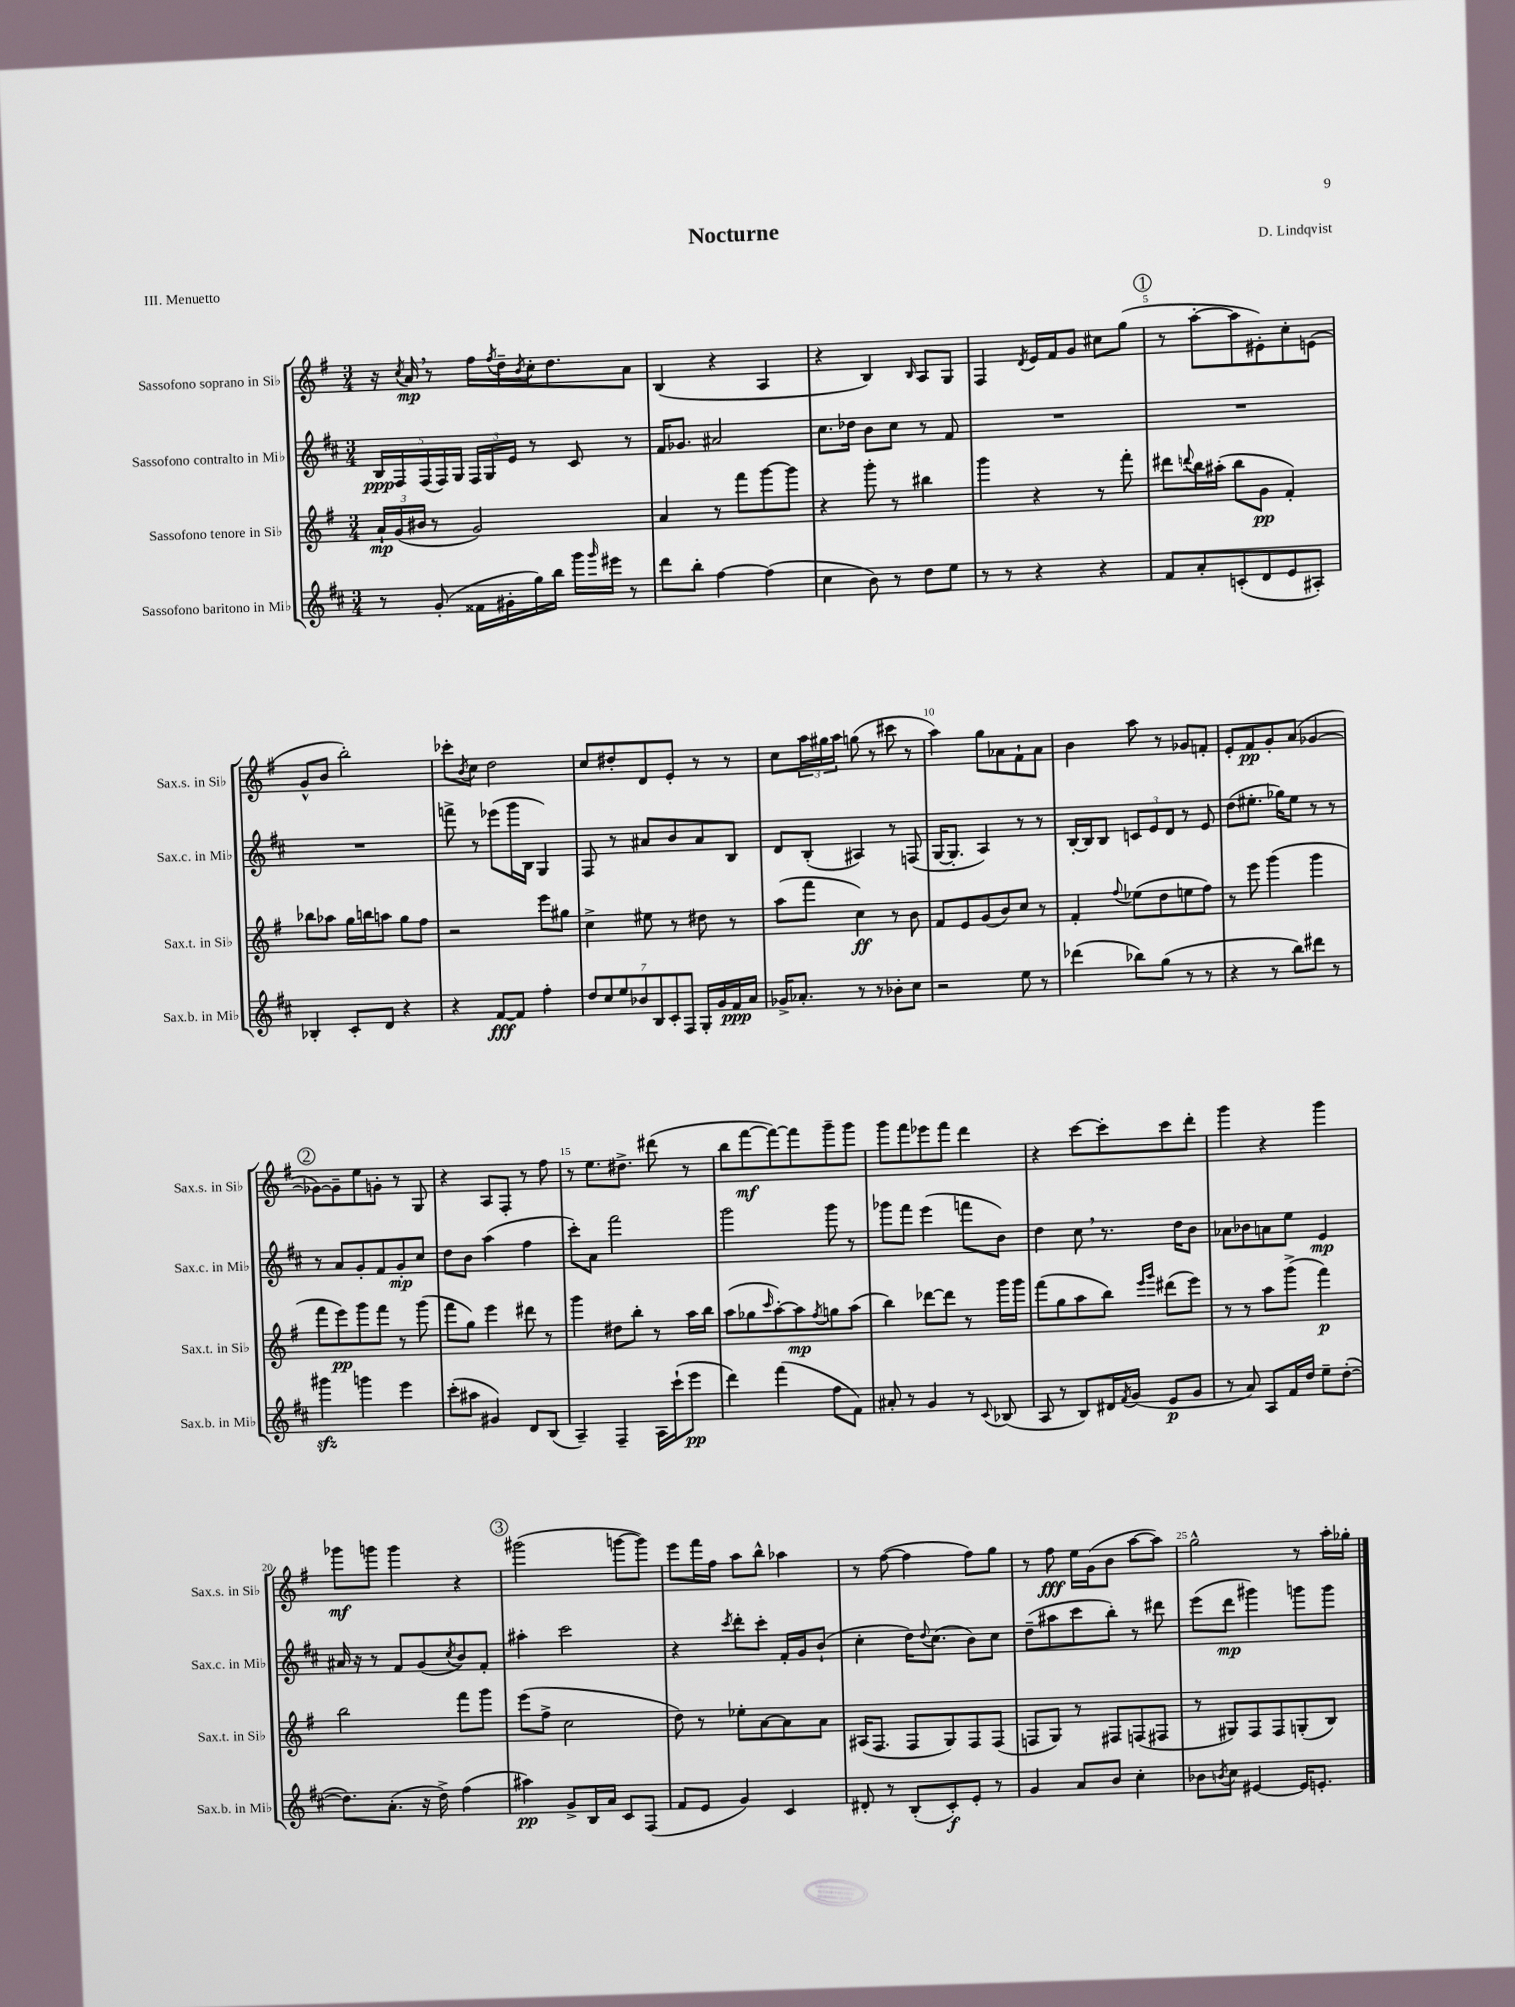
\header { title = "Nocturne" composer = "D. Lindqvist" piece = "III. Menuetto" }
<<
\new StaffGroup <<
\new Staff = "s0" \with { instrumentName = "Sassofono soprano in Sib" shortInstrumentName = "Sax.s. in Sib" } {
    \clef treble \key g \major \numericTimeSignature \time 3/4
    r16 \acciaccatura { c''8 } a'16\mp \breathe r8 fis''16 \acciaccatura { fis''8 } d''16-- \acciaccatura { b'8 } c''16-. d''8. a'8 |
    b4( r4 a4 |
    r4 b4) \grace { b16 } a8 g8 |
    fis4 \acciaccatura { d'8 } e'16 fis'16 g'8 cis''8 g''8( |
    \mark \markup { \circle "1" } r8 a''8~-. a''8 eis'8-.) c''8-. e'8( |
    g'8-^ b'8 b''2-.) |
    ces'''8-. \acciaccatura { b'8 } c''8 d''2 |
    c''8 dis''8-. d'8 e'8-. r8 r8 |
    c''8 \tuplet 3/2 { a''16 gis''16 a''16 } g''8( r8 cis'''8 r8 |
    a''4) g''8 aes'8 fis'8-! aes'8 |
    b'4 a''8 r8 ges'8 f'8-. |
    e'8-. fis'8\pp g'8-. a'8( ges'4~ |
    \mark \markup { \circle "2" } ges'8~) ges'8-- e''8 g'8-. r8 g8 |
    r4 a8 fis8-. r8 fis''8 |
    r8 e''8. dis''8.-> dis'''8( r8 |
    b''8 fis'''8~\mf fis'''8~) fis'''8 g'''8-- g'''8 |
    g'''8 fis'''8 ees'''8 fis'''8 d'''4 |
    r4 c'''8~ c'''8-. c'''8 d'''8-. |
    g'''4 r4 g'''4 |
    ges'''8\mf g'''8 g'''4 r4 |
    \mark \markup { \circle "3" } gis'''2( g'''8~ g'''8) |
    e'''8 fis'''16 fis''16 a''8 b''8-^ aes''4 |
    r8 fis''8~( fis''4 fis''8) g''8 |
    r8 fis''8\fff e''16 g'16( b'8 a''8~ a''8) |
    g''2-^ r8 a''16-. ges''16-. \bar "|." |
}
\new Staff = "s1" \with { instrumentName = "Sassofono contralto in Mib" shortInstrumentName = "Sax.c. in Mib" } {
    \clef treble \key d \major \numericTimeSignature \time 3/4
    \tuplet 5/4 { b16\ppp fis16 fis16( fis16) g16 } \tuplet 3/2 { fis16 g16 e'16 } r8 cis'8 r8 |
    fis'16 ges'8. ais'2 |
    cis''8. des''16 b'8 cis''8 r8 fis'8 |
    R2. |
    \mark \markup { \circle "1" } R2. |
    R2. |
    f'''8-> r8 ees'''8( g'''16 b16 g4) |
    fis8 r8 ais'8 b'8 ais'8 b8 |
    d'8 b8-.( ais4) r8 f8( |
    g16~ g8.-. a4) r8 r8 |
    b16~-. b16 b8 \tuplet 3/2 { c'8 e'8 d'8 } r8 e'8 |
    d''8( eis''8.-. ges''16) eis''8 r8 r8 |
    \mark \markup { \circle "2" } r8 a'8 g'8-. fis'8 g'8-.\mp cis''8 |
    d''8 b'8 a''4( fis''4 |
    cis'''8-.) a'8 fis'''2 |
    g'''2 g'''8 r8 |
    ges'''8 fis'''8 e'''4( f'''8 b'8) |
    d''4 cis''8 \breathe r8. d''16 b'8 |
    aes'8 bes'8 a'8 e''8 e'4\mp |
    ais'16 r16 r8 fis'8 g'8( \acciaccatura { cis''8 } b'8) fis'8-. |
    \mark \markup { \circle "3" } ais''4-. cis'''2 |
    r4 \acciaccatura { cis'''8 } d'''8-. cis'''8-. fis'16-. g'16 b'8-!( |
    cis''4-. d''16) \appoggiatura { d''8 } cis''8.( b'8) cis''8 |
    d''8--( ais''8 cis'''8 b''8-.) r8 dis'''8 |
    e'''8( d'''8\mp gis'''4) g'''8 g'''8 \bar "|." |
}
\new Staff = "s2" \with { instrumentName = "Sassofono tenore in Sib" shortInstrumentName = "Sax.t. in Sib" } {
    \clef treble \key g \major \numericTimeSignature \time 3/4
    \tuplet 3/2 { a'16-!\mp g'16( bis'16 } r8 g'2) |
    a'4 r8 fis'''8 g'''8~ g'''8 |
    r4 g'''8-. r8 bis''4 |
    g'''4 r4 r8 fis'''8-. |
    \mark \markup { \circle "1" } dis'''8 \appoggiatura { d'''8 } b''16 ais''16-.( b''8 g'8\pp fis'4-.) |
    bes''8 aes''8 g''16 b''16 a''8 g''8 fis''8 |
    r2 e'''8 gis''8 |
    c''4-> eis''8 r8 dis''8 r8 |
    a''8( fis'''8 c''4\ff) r8 b'8 |
    fis'8 e'8 g'8( b'8) c''8 r8 |
    fis'4-. \appoggiatura { fis''8 } ees''8( d''8 e''8 fis''8) |
    r8 e'''8 g'''4( g'''4 |
    \mark \markup { \circle "2" } fis'''8 e'''8\pp) g'''8 fis'''8 r8 g'''8( |
    fis'''8 g''8) e'''4 dis'''8 r8 |
    g'''4 dis''8 b''8-. r8 a''16 b''16 |
    a''8( ges''8 \grace { c'''16 } a''8~-.) a''8\mp \acciaccatura { fis''8 } g''8 a''8( |
    b''4) des'''8~ des'''8 r8 g'''16 g'''16 |
    fis'''8( g''8 a''8 b''8) \grace { e'''16 g'''16 } dis'''8( e'''8) |
    r8 r8 a''8 g'''8->( fis'''4\p) |
    b''2 fis'''8 g'''8 |
    \mark \markup { \circle "3" } e'''8( fis''8-> c''2 |
    d''8) r8 ees''8-. a'8~ a'8 a'8 |
    ais16( fis8. fis8 g8) fis8 fis8( |
    f8 g8) r8 fis8 f8( fis8 |
    r8 gis8) fis8 fis8 g8-.( b8) \bar "|." |
}
\new Staff = "s3" \with { instrumentName = "Sassofono baritono in Mib" shortInstrumentName = "Sax.b. in Mib" } {
    \clef treble \key d \major \numericTimeSignature \time 3/4
    r8 g'8-.( fisis'16 gis'16-. g''16) b''16 g'''16 \grace { g'''16 } eis'''16 r8 |
    d'''8 b''8-. fis''4~ fis''4( |
    cis''4 b'8) r8 d''8 e''8 |
    r8 r8 r4 r4 |
    \mark \markup { \circle "1" } fis'8 a'8-. c'8-.( d'8 e'8 ais8-.) |
    bes4-. cis'8-. d'8 r4 |
    r4 fis'8~\fff fis'8 fis''4-. |
    \tuplet 7/4 { d''8 cis''8 e''8 bes'8 b8 cis'8-. fis8 } g16-. g'16 fis'16\ppp a'16 |
    ges'16-> aes'8.-. r8 r8 bes'8-. cis''8 |
    r2 e''8 r8 |
    des'''4( bes''8) g''8( r8 r8 |
    r4 r8 b''8) dis'''8 r8 |
    \mark \markup { \circle "2" } gis'''4\sfz g'''4 e'''4 |
    cis'''8-.( ais''8 gis'4) d'8 b8( |
    a4--) fis4-- a16 cis'''16-!( e'''8\pp |
    d'''4) fis'''4( fis''8 fis'8) |
    ais'8-. r8 g'4 r8 \appoggiatura { cis'8 } bes8( |
    a8 r8 b8) dis'16 \acciaccatura { fis'8 } g'16( e'8\p g'8 |
    r8 a'8) a8 fis'16 d''16 e''8-- d''8~-.( |
    d''8.) a'8.-.( r16 d''16->) fis''4( |
    \mark \markup { \circle "3" } ais''4\pp) g'8-> b16 a'16 cis'8 fis8( |
    fis'8 e'8 g'4) cis'4 |
    dis'8-. r8 b8-.( cis'8-.\f) e'8-. r8 |
    g'4 a'8 b'8 cis''4-. |
    bes'8 \acciaccatura { b'8 } cis''8 eis'4~ eis'16 e'8.-. \bar "|." |
}
>>
>>
\layout { \context { \Score \override BarNumber.break-visibility = ##(#f #t #t) barNumberVisibility = #(every-nth-bar-number-visible 5) } }
